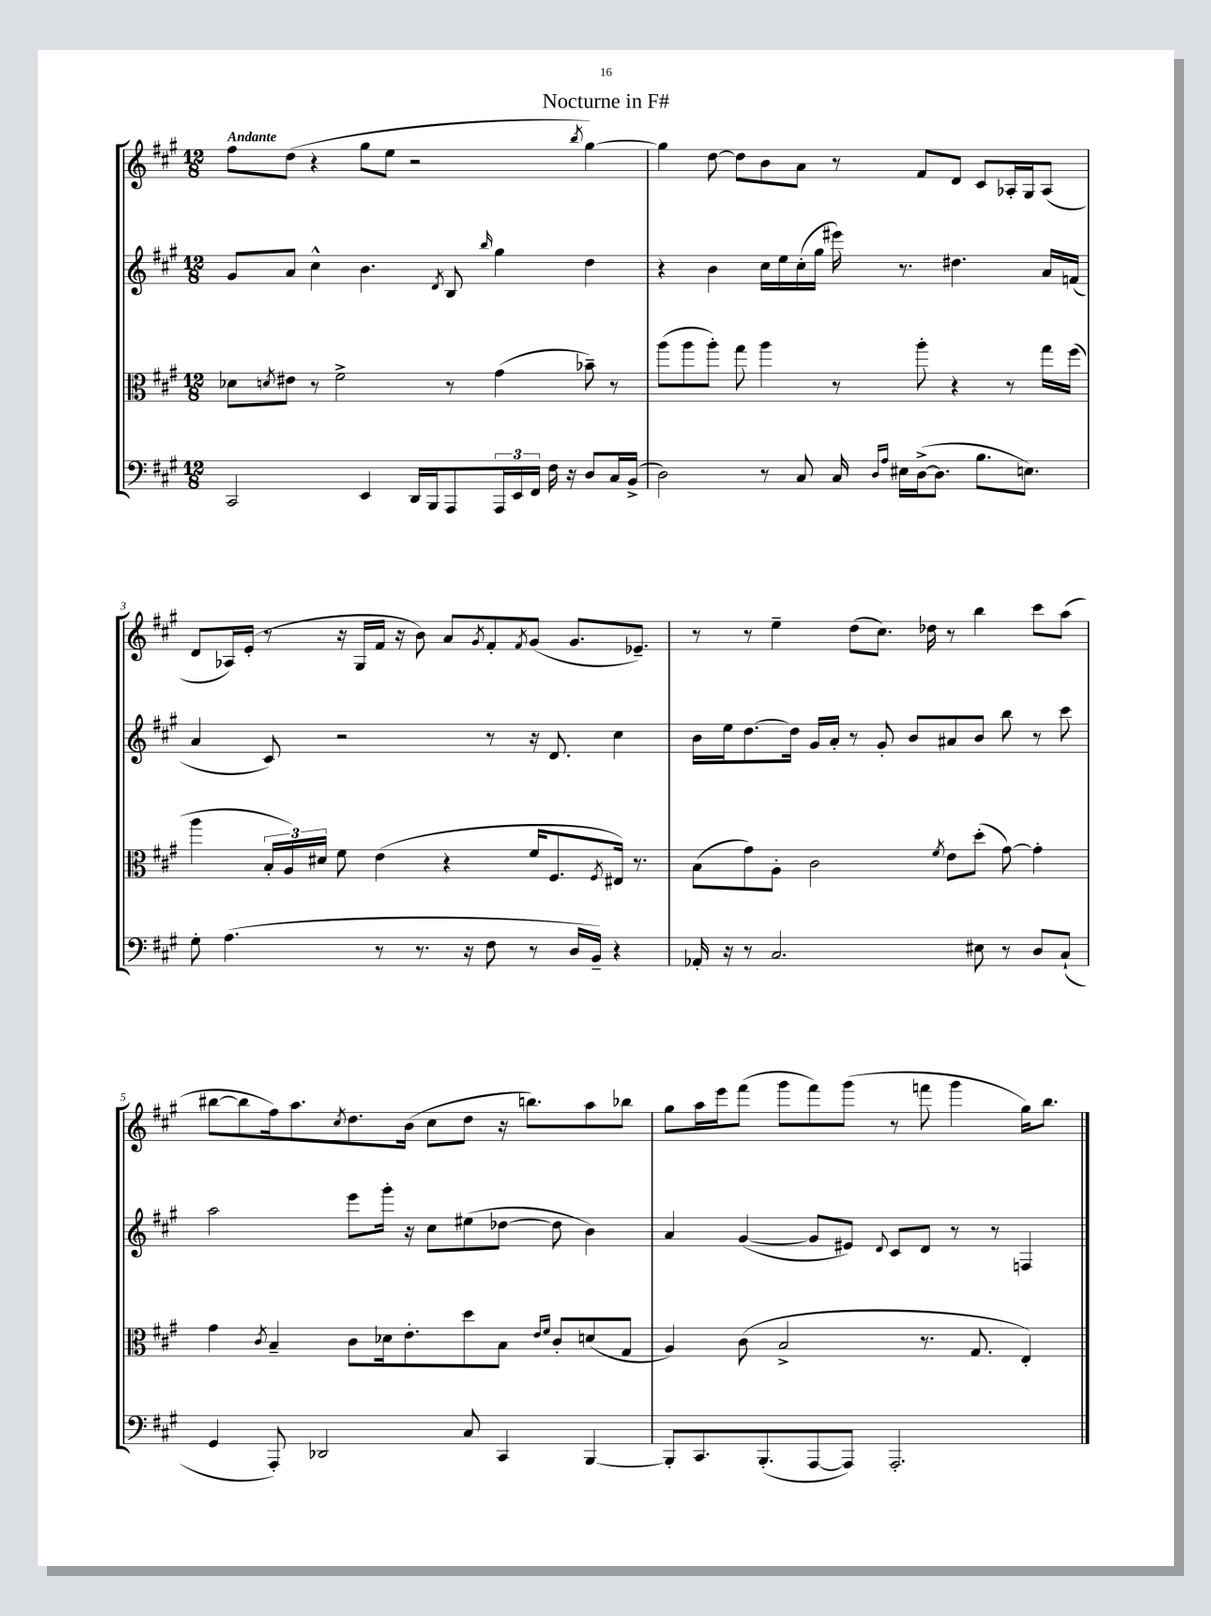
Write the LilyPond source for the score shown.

\header { title = "Nocturne in F#" }
<<
\new StaffGroup <<
\new Staff = "s0" {
    \clef treble \key a \major \numericTimeSignature \time 12/8 \tempo "Andante"
    fis''8 d''8( r4 gis''8 e''8 r2 \acciaccatura { b''8 } gis''4~) |
    gis''4 d''8~ d''8 b'8 a'8 r8 fis'8 d'8 cis'8 aes16-. gis16 aes8( |
    d'8 aes16) e'16-.( r8 r16 gis16 fis'16 r16 b'8) a'8 \acciaccatura { gis'8 } fis'8-. \acciaccatura { fis'8 } gis'8( gis'8. ees'8.--) |
    r8 r8 e''4-- d''8( cis''8.) des''16 r8 b''4 cis'''8 a''8( |
    bis''8~ bis''8 fis''16) a''8. \acciaccatura { cis''8 } d''8. b'16( cis''8 d''8 r16 b''8.) a''8 bes''8 |
    gis''8 a''16 e'''16 fis'''8( gis'''8 fis'''8) gis'''8( r8 f'''8 gis'''4 gis''16) b''8. \bar "|." |
}
\new Staff = "s1" {
    \clef treble \key a \major \numericTimeSignature \time 12/8
    gis'8 a'8 cis''4-^ b'4. \acciaccatura { d'8 } b8 \grace { b''16 } gis''4 d''4 |
    r4 b'4 cis''16 e''16 cis''16-.( gis''16 eis'''16) r8. dis''4. a'16 f'16( |
    a'4 cis'8) r2 r8 r16 d'8. cis''4 |
    b'16 e''16 d''8.~ d''16 gis'16 a'16-. r8 gis'8-. b'8 ais'8 b'8 b''8 r8 cis'''8 |
    a''2 e'''8 gis'''16-. r16 cis''8 eis''8( des''8~ des''8 b'4) |
    a'4 gis'4~( gis'8 eis'8) \appoggiatura { d'8 } cis'8 d'8 r8 r8 f4 \bar "|." |
}
\new Staff = "s2" {
    \clef alto \key a \major \numericTimeSignature \time 12/8
    des'8 \acciaccatura { d'8 } eis'8 r8 fis'2-> r8 gis'4( bes'8--) r8 |
    a''8( a''8 a''8-.) gis''8 a''4 r8 a''8-. r4 r8 gis''16 fis''16( |
    a''4 \tuplet 3/2 { b16-. a16) dis'16 } fis'8 e'4( r4 fis'16 fis8. \acciaccatura { fis8 } eis16) r8. |
    b8( gis'8) a8-. cis'2 \acciaccatura { fis'8 } e'8 d''8-.( gis'8~) gis'4-. |
    gis'4 \acciaccatura { cis'8 } b4-- cis'8 des'16 e'8.-. d''8 b8 \grace { e'16 fis'16 } cis'8-. d'8( gis8 |
    a4) cis'8( b2-> r8. gis8. e4-.) \bar "|." |
}
\new Staff = "s3" {
    \clef bass \key a \major \numericTimeSignature \time 12/8
    cis,2 e,4 d,16 b,,16 a,,8 \tuplet 3/2 { a,,16 e,16 fis,16 } fis16 r16 d8 cis16 b,16->( |
    d2) r8 cis8 cis16 \grace { d16 a16 } eis16 d16~->( d8. b8. e8.) |
    gis8-. a4.( r8 r8. r16 fis8 r8 d16 b,16--) r4 |
    aes,16-. r16 r8 cis2. eis8 r8 d8 cis8-!( |
    gis,4 a,,8-.) des,2 cis8 cis,4 b,,4~ |
    b,,8-. cis,8. b,,8.-.( a,,8~ a,,8) a,,2.-. \bar "|." |
}
>>
>>
